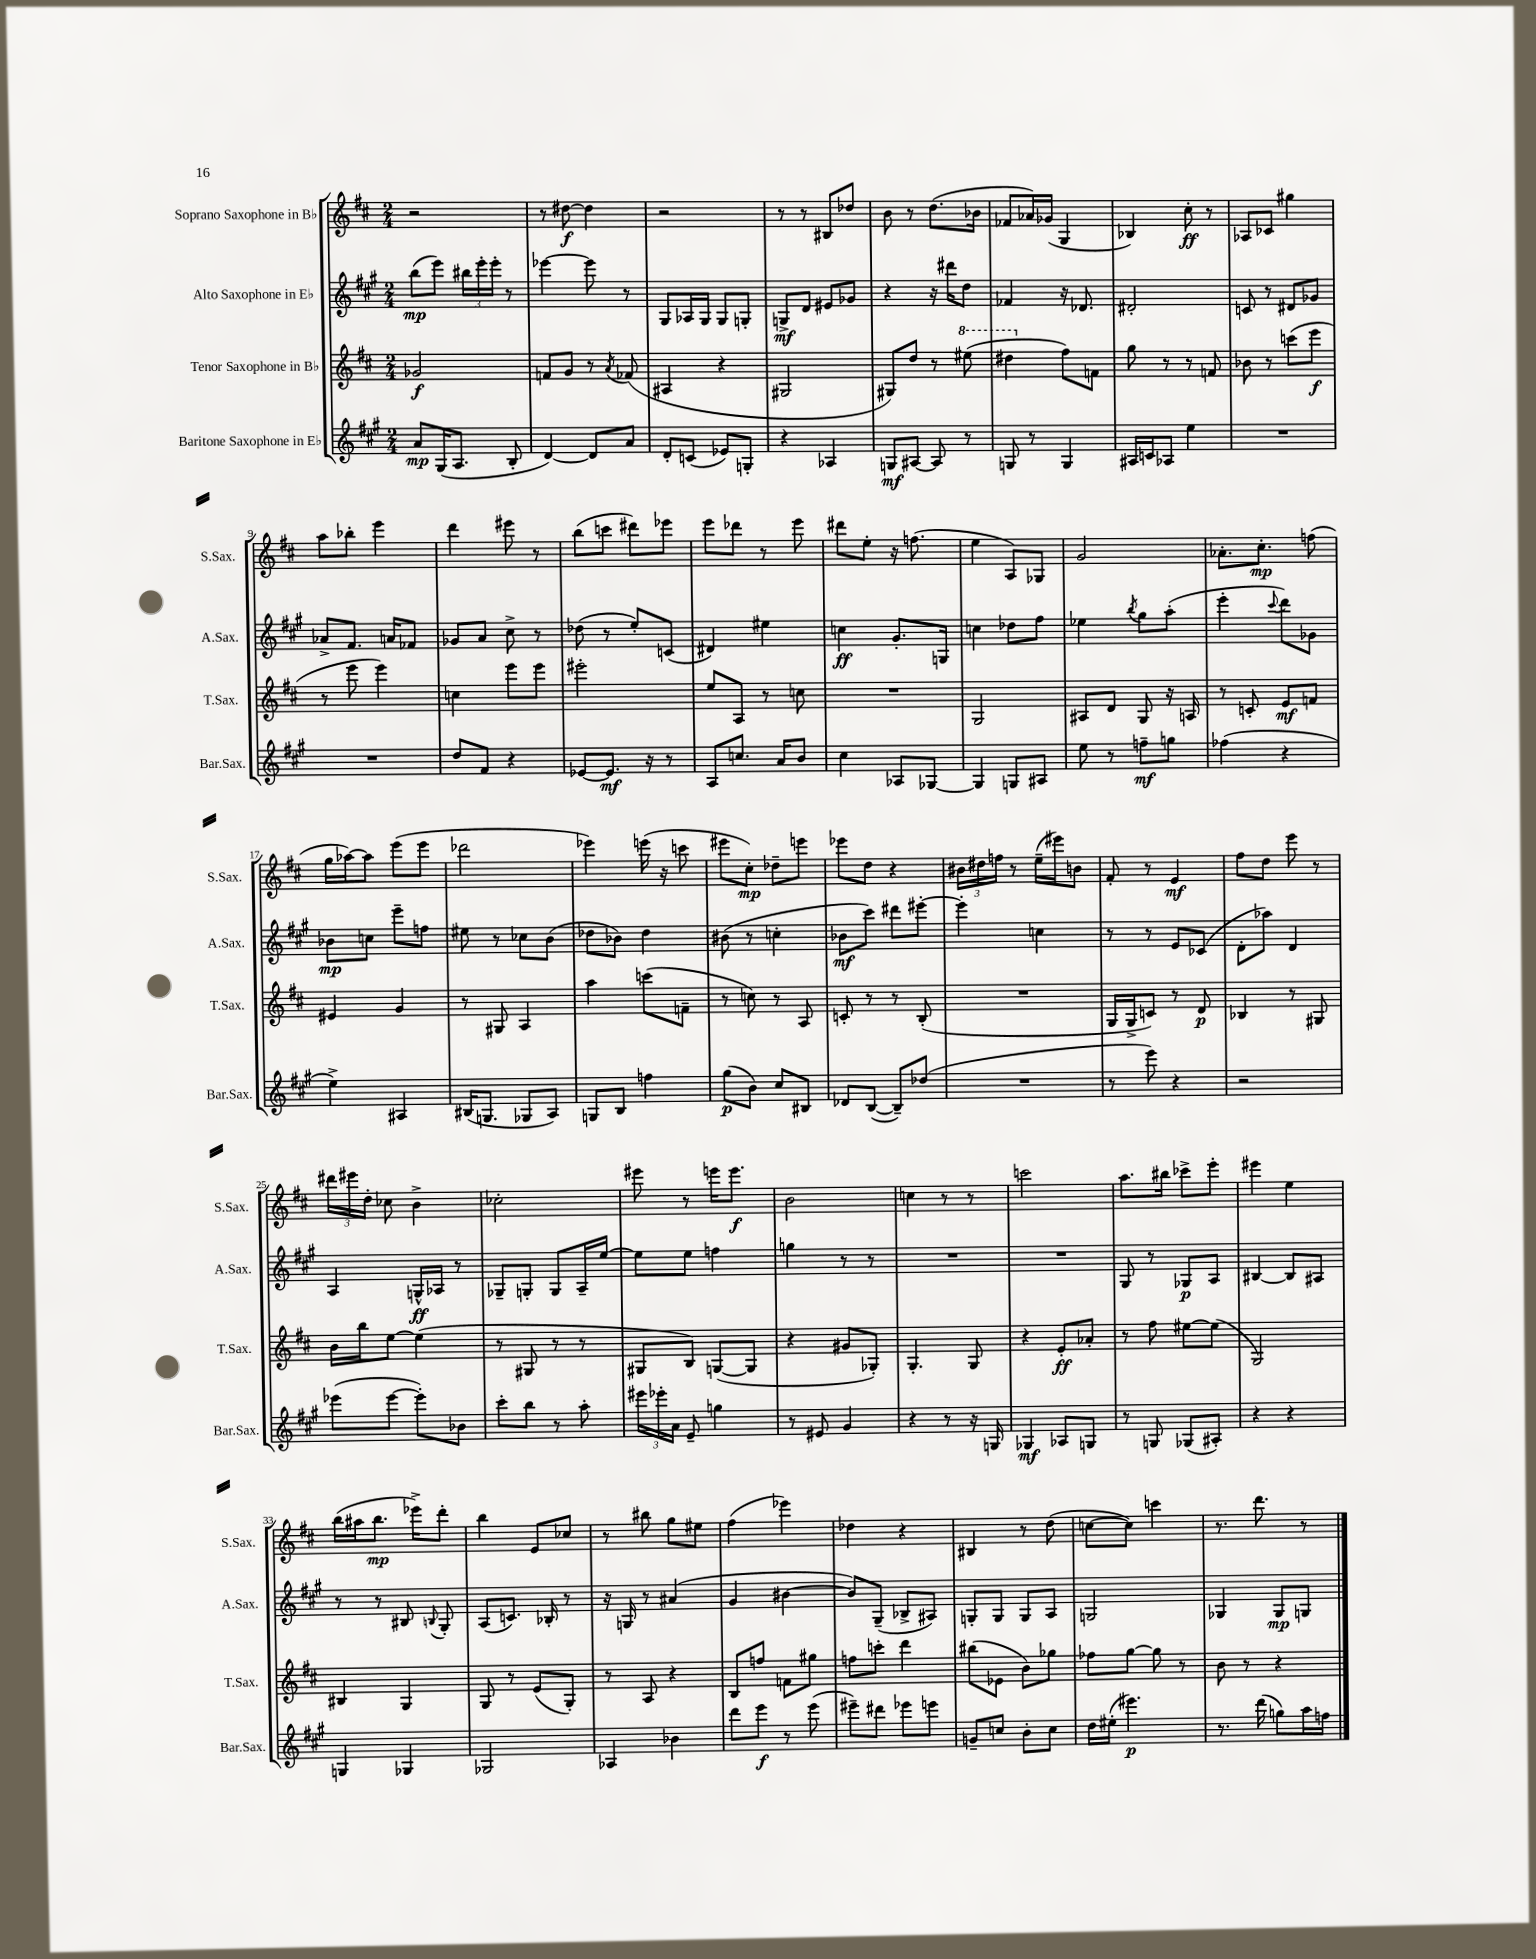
<<
\new StaffGroup <<
\new Staff = "s0" \with { instrumentName = "Soprano Saxophone in Bb" shortInstrumentName = "S.Sax." } {
    \clef treble \key d \major \numericTimeSignature \time 2/4
    \autoBeamOff r2 |
    r8 dis''8~\f dis''4 |
    r2 |
    r8 r8 bis8[ des''8] |
    b'8 r8 d''8.[( bes'16] |
    fes'8[ aes'16) ges'16]( g4 |
    bes4) cis''8-.\ff r8 |
    aes8[ ces'8] gis''4 |
    a''8[ bes''8]-. e'''4 |
    d'''4 eis'''8 r8 |
    b''8[( c'''8] dis'''8[) ees'''8] |
    e'''8[ des'''8] r8 e'''8 |
    dis'''8[ e''8]-. r16 f''8.( |
    e''4 a8[) ges8] |
    g'2 |
    aes'8.[-. cis''8.]-.\mp f''8( |
    g''16[ aes''16~) aes''8] e'''8[( e'''8] |
    des'''2 |
    ees'''4) e'''16( r16 c'''8 |
    eis'''8[ cis''8]-.\mp) des''8[-- e'''8] |
    ees'''8[ d''8] r4 |
    \tuplet 3/2 { bis'16[ dis''16 f''16] } r8 e''16[--( eis'''16) b'8] |
    fis'8-. r8 e'4\mf |
    fis''8[ d''8] e'''8 r8 |
    \tuplet 3/2 { dis'''16[ eis'''16 d''16]-. } ces''8 b'4-> |
    ces''2-. |
    eis'''8 r8 e'''16[ e'''8.]\f |
    b'2 |
    c''4 r8 r8 |
    c'''2 |
    a''8.[ bis''16] ces'''8[-> e'''8]-. |
    eis'''4 e''4 |
    b''16[( ais''16 b''8.]\mp ees'''16[->) d'''8]-. |
    b''4 e'8[ ces''8] |
    r8 bis''8 g''8[ eis''8] |
    fis''4( ees'''4) |
    des''4 r4 |
    bis4 r8 d''8( |
    c''8[~ c''8]) c'''4 |
    r8. d'''8. r8 \bar "|." |
}
\new Staff = "s1" \with { instrumentName = "Alto Saxophone in Eb" shortInstrumentName = "A.Sax." } {
    \clef treble \key a \major \numericTimeSignature \time 2/4
    \autoBeamOff b''8[\mp( e'''8]) \tuplet 3/2 { bis''16[ e'''16-. e'''16]-. } r8 |
    ees'''4~ ees'''8 r8 |
    gis8[ aes16 gis16] gis8[ g8]-. |
    g8[->\mf d'8] eis'8[ ges'8] |
    r4 r16 dis'''16[ d''8] |
    fes'4 r16 des'8. |
    dis'2-. |
    c'8 r8 dis'8[ ges'8] |
    aes'8[-> fis'8.] a'16[ fes'8] |
    ges'8[ a'8] cis''8-> r8 |
    des''8( r8 e''8[-.) c'8]( |
    dis'4) eis''4 |
    c''4\ff gis'8.[-. g16] |
    c''4 des''8[ fis''8] |
    ees''4 \acciaccatura { b''8 } gis''8[ a''8]-.( |
    e'''4-. \appoggiatura { cis'''8 } d'''8[) ges'8] |
    bes'8[\mp c''8] e'''8[-- f''8] |
    eis''8 r8 ces''8[ b'8]( |
    des''8[ bes'8]) des''4 |
    bis'8( r8 c''4-. |
    bes'8[\mf cis'''8]) dis'''8[ eis'''8]~-. |
    eis'''4-. c''4 |
    r8 r8 e'8[ ces'8]( |
    d'8[-. aes''8]) d'4 |
    a4 g16[-^\ff aes16] r8 |
    ges8[-- g8]-. g8[ a16-- e''16]~ |
    e''8[ e''8] f''4 |
    g''4 r8 r8 |
    R2 |
    R2 |
    gis8 r8 ges8[\p a8] |
    bis4~ bis8[ ais8] |
    r8 r8 bis8 \appoggiatura { b8 } gis8-. |
    a8[( c'8.]) bes16-. r8 |
    r16 g16 r8 ais'4( |
    gis'4 bis'4~ |
    bis'8[) gis8]--( bes8[-> ais8]) |
    g8[-. g8] g8[ a8] |
    g2 |
    ges4 ges8[\mp g8] \bar "|." |
}
\new Staff = "s2" \with { instrumentName = "Tenor Saxophone in Bb" shortInstrumentName = "T.Sax." } {
    \clef treble \key d \major \numericTimeSignature \time 2/4
    \autoBeamOff ges'2\f |
    f'8[ g'8] r8 \acciaccatura { a'8 } fes'8( |
    ais4 r4 |
    gis2 |
    gis8[) d''8] r8 \ottava #1 eis'''8( |
    dis'''4 \ottava #0 fis''8[) f'8] |
    g''8 r8 r8 f'8 |
    bes'8 r8 c'''8[( e'''8]\f |
    r8 e'''8 e'''4) |
    c''4 e'''8[ e'''8] |
    eis'''2-. |
    e''8[ a8] r8 c''8 |
    R2 |
    g2 |
    ais8[ d'8] g8 r16 a16 |
    r8 c'8-. e'8[\mf f'8] |
    eis'4 g'4 |
    r8 gis8 a4 |
    a''4 c'''8[( f'8]-- |
    r8 c''8) r8 a8 |
    c'8-. r8 r8 b8-.( |
    R2 |
    g16[ g16-> c'8]) r8 d'8\p |
    bes4 r8 gis8 |
    b'16[ b''16 e''8]~ e''4( |
    r8 gis8 r8 r8 |
    gis8[ b8]) g8[~( g8] |
    r4 gis'8[ ges8]-.) |
    g4.-. g8 |
    r4 e'8[-.\ff aes'8]-. |
    r8 fis''8 eis''8[~ eis''8]( |
    g2) |
    bis4 g4 |
    g8 r8 e'8[( g8]-.) |
    r8 a8 r4 |
    b8[ f''8] f'8[ gis''8] |
    f''8[ c'''8]-. d'''4 |
    bis''8[( ees'8] b'8[) ges''8] |
    fes''8[ g''8]~ g''8 r8 |
    b'8 r8 r4 \bar "|." |
}
\new Staff = "s3" \with { instrumentName = "Baritone Saxophone in Eb" shortInstrumentName = "Bar.Sax." } {
    \clef treble \key a \major \numericTimeSignature \time 2/4
    \autoBeamOff a'8[\mp gis16( a8.] b8-. |
    d'4~) d'8[ a'8] |
    d'8[-. c'8]( ees'8[) g8]-. |
    r4 aes4 |
    g8[\mf ais8]~ ais8 r8 |
    g8 r8 g4 |
    ais16[ c'16 aes8] e''4 |
    R2 |
    R2 |
    d''8[ fis'8] r4 |
    ees'8[~ ees'8.]\mf r16 r8 |
    a8[ c''8.] a'16[ b'8] |
    cis''4 aes8[ ges8]~ |
    ges4 g8[ ais8] |
    e''8 r8 f''8[--\mf g''8] |
    fes''4( r4 |
    e''4->) ais4 |
    bis16[( g8.] ges8[ a8]) |
    g8[ b8] f''4 |
    gis''8[\p( b'8]) cis''8[ bis8] |
    des'8[ b8]~( b8[--) des''8]( |
    R2 |
    r8 e'''8) r4 |
    r2 |
    ees'''8[( ees'''8]~ ees'''8[-.) bes'8] |
    cis'''8[-. b''8] r8 a''8-. |
    \tuplet 3/2 { eis'''16[ ees'''16-. a'16] } e'8-- g''4 |
    r8 eis'8 gis'4 |
    r4 r8 r16 g16 |
    ges4\mf aes8[ g8] |
    r8 g8 ges8[( ais8]-.) |
    r4 r4 |
    g4 ges4 |
    ges2 |
    aes4 bes'4 |
    d'''8[ e'''8]\f r8 e'''8( |
    eis'''8[--) dis'''8] ees'''8[ e'''8] |
    g'8[-- c''8] b'8[-. c''8] |
    d''16[ eis''16]-.( eis'''4.\p) |
    r8. d'''16( g''8[) a''16 f''16] \bar "|." |
}
>>
>>
